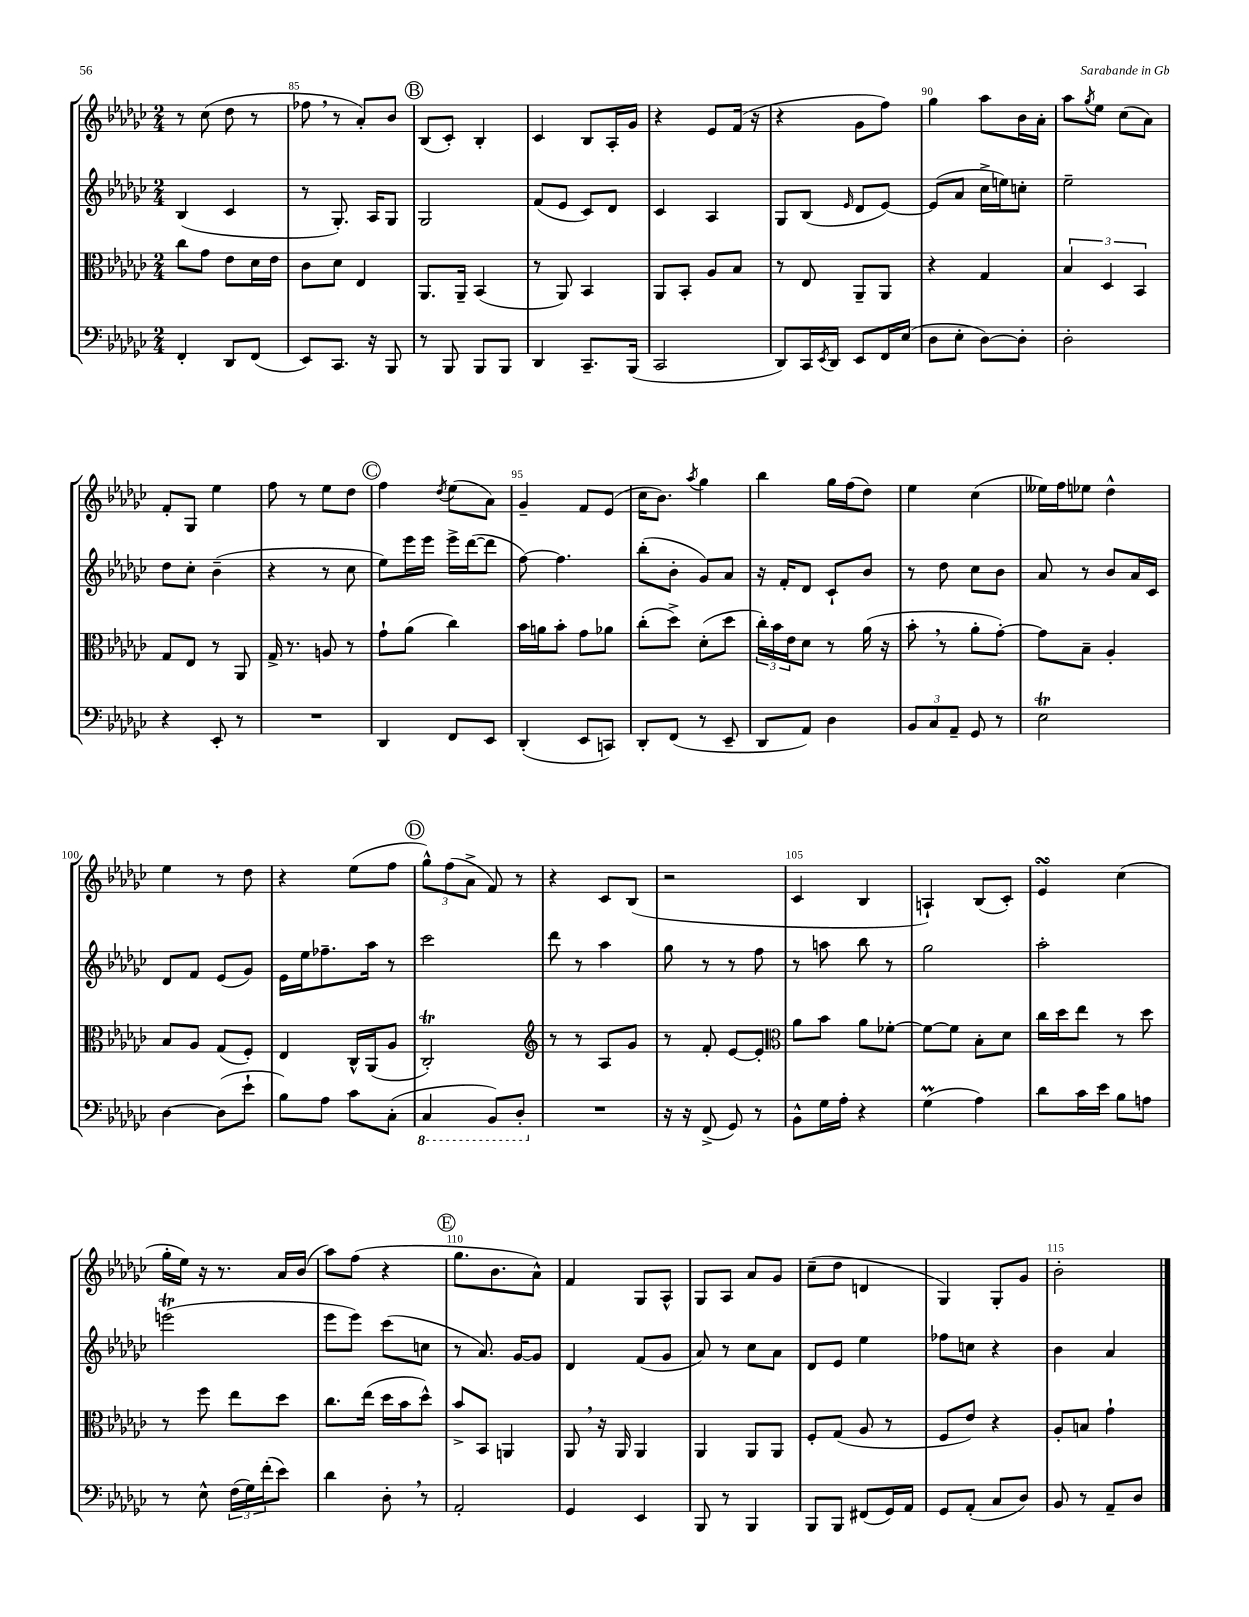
<<
\new StaffGroup <<
\new Staff = "s0" {
    \clef treble \key ges \major \numericTimeSignature \time 2/4
    r8 ces''8( des''8 r8 |
    fes''8 \breathe r8 aes'8-.) bes'8 |
    \mark \markup { \circle "B" } bes8( ces'8-.) bes4-. |
    ces'4 bes8 aes16-. ges'16 |
    r4 ees'8 f'16( r16 |
    r4 ges'8 f''8) |
    ges''4 aes''8 bes'16 aes'16-. |
    aes''8 \acciaccatura { ges''8 } ees''8 ces''8( aes'8) |
    f'8-. ges8 ees''4 |
    f''8 r8 ees''8 des''8 |
    \mark \markup { \circle "C" } f''4 \acciaccatura { des''8 } ees''8( aes'8) |
    ges'4-- f'8 ees'8( |
    ces''16 bes'8.) \acciaccatura { aes''8 } ges''4 |
    bes''4 ges''16 f''16( des''8) |
    ees''4 ces''4( |
    eeses''16) f''16 ees''8 des''4-^ |
    ees''4 r8 des''8 |
    r4 ees''8( f''8 |
    \mark \markup { \circle "D" } \tuplet 3/2 { ges''8-^) f''8( aes'8-> } f'8) r8 |
    r4 ces'8 bes8( |
    r2 |
    ces'4 bes4 |
    a4-!) bes8( ces'8-.) |
    ees'4\turn ces''4( |
    ges''16-. ees''16) r16 r8. aes'16 bes'16( |
    aes''8) f''8( r4 |
    \mark \markup { \circle "E" } ges''8. bes'8. aes'8-^) |
    f'4 ges8 aes8-^ |
    ges8 aes8 aes'8 ges'8 |
    ces''8--( des''8 d'4 |
    ges4) ges8-. ges'8 |
    bes'2-. \bar "|." |
}
\new Staff = "s1" {
    \clef treble \key ges \major \numericTimeSignature \time 2/4
    bes4( ces'4 |
    r8 ges8.-.) aes16 ges8 |
    \mark \markup { \circle "B" } ges2 |
    f'8( ees'8 ces'8) des'8 |
    ces'4 aes4 |
    ges8 bes8( \grace { ees'16 } des'8 ees'8~) |
    ees'8( aes'8 ces''16-> e''16) c''8-. |
    ees''2-- |
    des''8 ces''8-. bes'4--( |
    r4 r8 ces''8 |
    \mark \markup { \circle "C" } ees''8) ees'''16 ees'''16 ees'''16-> des'''16~( des'''8 |
    f''8~) f''4. |
    bes''8-.( bes'8-. ges'8) aes'8 |
    r16 f'16-. des'8 ces'8-! bes'8 |
    r8 des''8 ces''8 bes'8 |
    aes'8 r8 bes'8 aes'16 ces'16 |
    des'8 f'8 ees'8( ges'8) |
    ees'16 ees''16 fes''8.-- aes''16 r8 |
    \mark \markup { \circle "D" } ces'''2 |
    des'''8 r8 aes''4 |
    ges''8 r8 r8 f''8 |
    r8 a''8 bes''8 r8 |
    ges''2 |
    aes''2-. |
    e'''2\trill( |
    ees'''8 ees'''8) ces'''8( c''8 |
    \mark \markup { \circle "E" } r8 aes'8.) ges'16~ ges'8 |
    des'4 f'8( ges'8 |
    aes'8) r8 ces''8 aes'8 |
    des'8 ees'8 ees''4 |
    fes''8 c''8 r4 |
    bes'4 aes'4 \bar "|." |
}
\new Staff = "s2" {
    \clef alto \key ges \major \numericTimeSignature \time 2/4
    ces''8 ges'8 ees'8 des'16 ees'16 |
    ces'8 des'8 ees4 |
    \mark \markup { \circle "B" } aes,8. aes,16-- bes,4( |
    r8 aes,8) bes,4 |
    aes,8 bes,8-. aes8 bes8 |
    r8 ees8 aes,8-- aes,8 |
    r4 ges4 |
    \tuplet 3/2 { bes4 des4 bes,4 } |
    ges8 ees8 r8 aes,8 |
    ges16-> r8. a8 r8 |
    \mark \markup { \circle "C" } ges'8-! aes'8( ces''4) |
    bes'16 a'16 bes'8-. ges'8 aes'8 |
    ces''8-.( des''8->) des'8-.( des''8 |
    \tuplet 3/2 { ces''16-.) bes'16 ees'16 } des'8 r8 aes'16( r16 |
    bes'8-. \breathe r8 aes'8-. ges'8~-.) |
    ges'8 bes8-- aes4-. |
    bes8 aes8 ges8( f8-.) |
    ees4 ces16-^ aes,16( aes8 |
    \mark \markup { \circle "D" } ces2-.\trill) |
    \clef treble r8 r8 aes8 ges'8 |
    r8 f'8-. ees'8~ ees'8-. |
    \clef alto aes'8 bes'8 aes'8 fes'8~-. |
    fes'8~ fes'8 bes8-. des'8 |
    ces''16 des''16 ees''8 r8 des''8 |
    r8 f''8 ees''8 des''8 |
    ces''8. ees''16( des''16 bes'16 des''8-^) |
    \mark \markup { \circle "E" } bes'8-> bes,8 a,4 |
    aes,8 \breathe r16 aes,16 aes,4 |
    aes,4 aes,8 aes,8 |
    f8-. ges8( aes8 r8 |
    f8 ees'8) r4 |
    aes8-. b8 ges'4-! \bar "|." |
}
\new Staff = "s3" {
    \clef bass \key ges \major \numericTimeSignature \time 2/4
    f,4-. des,8 f,8( |
    ees,8) ces,8. r16 bes,,8 |
    \mark \markup { \circle "B" } r8 bes,,8 bes,,8 bes,,8 |
    des,4 ces,8.-- bes,,16( |
    ces,2 |
    des,8) ces,16 \acciaccatura { ees,8 } des,16 ees,8 f,16 ees16( |
    des8 ees8-. des8~) des8-. |
    des2-. |
    r4 ees,8-. r8 |
    R2 |
    \mark \markup { \circle "C" } des,4 f,8 ees,8 |
    des,4-.( ees,8 c,8) |
    des,8-. f,8( r8 ees,8-- |
    des,8 aes,8) des4 |
    \tuplet 3/2 { bes,8 ces8 aes,8-- } ges,8 r8 |
    ees2\trill |
    des4~ des8( ees'8-! |
    bes8) aes8 ces'8 ces8-.( |
    \mark \markup { \circle "D" } \ottava #-1 ces,4 bes,,8) des,8-. \ottava #0 |
    R2 |
    r16 r16 f,8->( ges,8) r8 |
    bes,8-^ ges16 aes16-. r4 |
    ges4\prall( aes4) |
    des'8 ces'16 ees'16 bes8 a8 |
    r8 ees8-^ \tuplet 3/2 { f16( ges16) f'16-.( } ees'8) |
    des'4 des8-. \breathe r8 |
    \mark \markup { \circle "E" } aes,2-. |
    ges,4 ees,4 |
    bes,,8 r8 bes,,4 |
    bes,,8 bes,,8 fis,8( ges,16) aes,16 |
    ges,8 aes,8-.( ces8 des8) |
    bes,8 r8 aes,8-- des8 \bar "|." |
}
>>
>>
\layout { \context { \Score currentBarNumber = #84 \override BarNumber.break-visibility = ##(#f #t #t) barNumberVisibility = #(every-nth-bar-number-visible 5) } }
